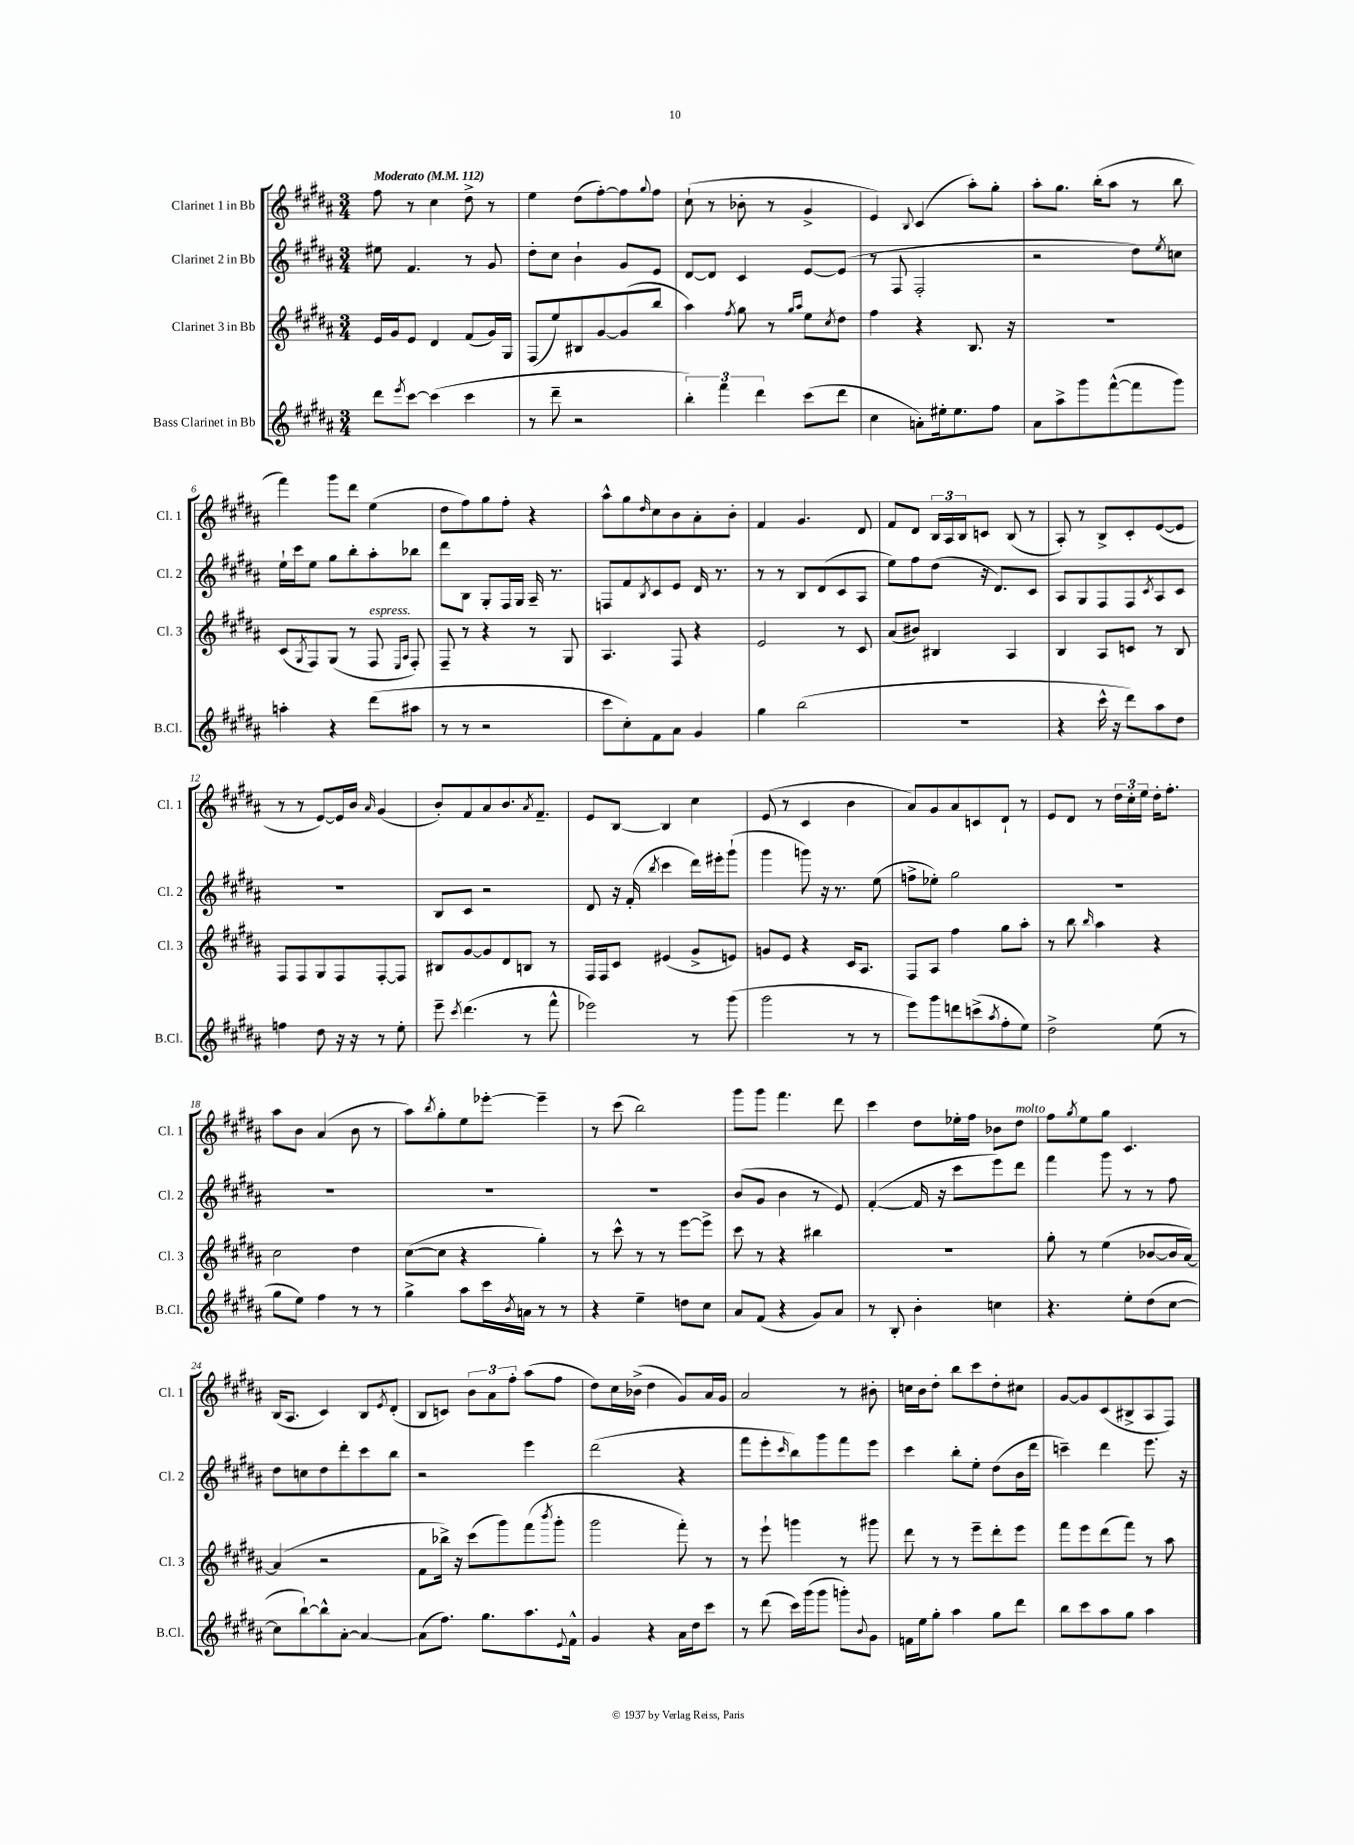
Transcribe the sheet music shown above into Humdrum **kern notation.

**kern	**kern	**kern	**kern
*staff4	*staff3	*staff2	*staff1
*clefG2	*clefG2	*clefG2	*clefG2
*k[f#c#g#d#a#]	*k[f#c#g#d#a#]	*k[f#c#g#d#a#]	*k[f#c#g#d#a#]
*M3/4	*M3/4	*M3/4	*M3/4
*MM112	*MM112	*MM112	*MM112
8ddd#\L	16e/LL	8ee#\	8ff#\
.	16g#/J	.	.
8qeee/	.	.	.
[8ccc#\J	8e/J	4.f#/	8r
(4ccc#\]	4d#/	.	4cc#\
4ccc#\	(8f#/L	8r	8dd#^\
.	16g#/L)	8g#/	8r
.	16G#/JJ	.	.
=	=	=	=
8r	(8F#/L	8dd#'\L	4ee\
8ddd#~\	8ee/)	8cc#\J	.
2r	8B#/	4b`\	(8dd#\L
.	[8g#/	.	[8ff#'\)
.	(8g#/]	8g#/L	8ff#\]
.	.	.	8qqgg#/
.	8bb/J	8e/J	8ff#\J
=	=	=	=
6bb'\)	4aa#\)	[8d#/L	(8cc#`\
.	.	8d#/]J	8r
6fff#\	.	.	.
.	8qff#/	.	.
.	8gg#\	4c#/	8b-'\
6ddd#\	.	.	.
.	8r	.	8r
.	16qqgg#/LL	.	.
.	16qqaa#/JJ	.	.
(8ccc#\L	8ee\L	[8e/L	4g#^/
.	8qcc#/	.	.
8ddd#\J	8dd#\J	(8e/]J	.
=	=	=	=
4cc#\	4ff#\	8r	4e/)
.	.	8F#/	.
.	.	.	8qqB/
8a'\L)	4r	2F#'/	(4c#/
16ee#'\k	.	.	.
8.ee#\	.	.	.
.	8.B/	.	8aa#'\L)
8ff#\J	.	.	8gg#'\J
.	16r	.	.
=	=	=	=
8a#\L	2.r	2r	8aa#'\L
8aa#^\	.	.	8.gg#\J
8ggg#\	.	.	.
.	.	.	(16bb'\LK
([8fff#^^\	.	.	8aa#\J
8fff#\]	.	8dd#\L)	8r
.	.	8qee/	.
8ggg#\J)	.	8cc\J	8bb\
=	=	=	=
4aa'\	(8c#/L	16ee`\LL	4fff#\)
.	.	16ccc#\J	.
.	8qG#/	.	.
.	8F#/)	8ee\J	.
4r	(8G#/J	8gg#\L	8ggg#\L
.	8r	8bb'\	8ddd#\J
(8ddd#\L	8F#/	8aa#'\	(4ee\
.	16qqE/LL	.	.
.	16qqA#/JJ	.	.
8aa#\J	8F#'/)	8bb-\J	.
=	=	=	=
8r	8F#~/	8ddd#\L	8dd#\L
8r	8r	8B\J	8ff#\)
2r	4r	8G#'/L	8gg#\
.	.	16F#/L	8ff#'\J
.	.	16G#/JJ	.
.	8r	16A#~/	4r
.	.	8.r	.
.	8G#/	.	.
=	=	=	=
8ccc#\L	4.A#/	8F/L	8aa#^^\L
8cc#'\)	.	8f#/	8gg#\
.	.	8qB/	16qqdd#/
8f#\	.	8c#/	8cc#\
8a#\J	8F#/	8e/J	8b\
4g#/	4r	16d#/	8a#'\
.	.	8.r	.
.	.	.	8b'\J
=	=	=	=
4gg#\	2e/	8r	4f#/
.	.	8r	.
(2bb\	.	8B/L	4.g#/
.	.	(8d#/	.
.	8r	8c#/	.
.	8c#/	8A#/J	8d#/
=	=	=	=
2.r	(8a#/L	8ee\L)	8f#/L
.	8b#/J)	8ff#\	8d#/J
.	4B#/	(8dd#\J	24B/LL
.	.	.	24A#/
.	.	.	24B/J
.	.	16r	8c/J
.	.	8.d#/L)	.
.	4A#/	.	(8B/
.	.	8c#/J	8r
=	=	=	=
4r	4B/	8A#/L	8A#'/)
.	.	8G#/	8r
16ccc#^^\	8A#/L	8F#/	8B^/L
16r	.	.	.
8ddd#\L)	8c/J	8F#/	8c#'/
.	.	8qc#/	.
8aa#\	8r	8A#/	([8e/
8dd#\J	8B/	8c#/J	8e/]J
=	=	=	=
4ff\	8F#/L	2.r	8r
.	8F#/	.	8r
8dd#\	8G#/	.	[8e/L)
16r	8F#/	.	16e/]L
16r	.	.	16b/JJ
.	.	.	16qqa#/
8r	[8F#'/	.	(4g#/
8ee'\	8F#/]J	.	.
=	=	=	=
8eee~\	8B#/L	8B/L	8b'/L)
8qccc#/	.	.	.
(4.ddd#\	[8g#/	8c#/J	8f#/
.	8g#/]	2r	8a#/
.	8d#/	.	8.b/
8r	8B/J	.	.
.	.	.	8qa#/
.	.	.	8.f#~/J
8fff#^^\	8r	.	.
=	=	=	=
2eee-\)	16F#/LL	8d#/	8e/L
.	16F#/J	.	.
.	8c#/J	16r	[8B/J
.	.	(16f#'/	.
.	.	8qbb/	.
.	(4e#/	4ccc#\	4B/]
8r	8g#^/L	16ddd#\LL)	4cc#\
.	.	16eee#'\J	.
(8ggg#\	8e/J)	(8ggg#`\J	.
=	=	=	=
2ggg#\	8g/L	4ggg#\	(8e/
.	8e/J	.	8r
.	4r	8ggg\)	4c#/
.	.	16r	.
.	.	8.r	.
8r	16c#/LK	.	4b\
.	8.A#/J	.	.
8r	.	(8ee\	.
=	=	=	=
8eee\L)	8F#/L	8ff^\L	8a#/L)
8ggg#\	8A#/J	8ee-'\J)	8g#/
8ddd\	4ff#\	2gg#\	8a#/
(8ccc^\	.	.	8c/
8qaa#/	.	.	.
8ff#'\	8gg#\L	.	8d#`/J
8ee\J)	8aa#'\J	.	8r
=	=	=	=
2dd#^\	8r	2.r	8e/L
.	8bb\	.	8d#/J
.	16qqbb/	.	.
.	4aa#\	.	8r
.	.	.	24dd#\LL
.	.	.	24cc#'\
.	.	.	24ee\JJ
(8ee\	4r	.	16dd#'\LK
.	.	.	8.ff#'\J
8r	.	.	.
=	=	=	=
8gg#\L	2cc#\	2.r	8aa#\L
8ee\J)	.	.	8b\J
4ff#\	.	.	(4a#/
8r	4dd#\	.	8b\
8r	.	.	8r
=	=	=	=
4gg#^\	([8cc#\L	2.r	8aa#\L)
.	.	.	8qbb/
.	8cc#\]J	.	8gg#'\
8aa#\L	4r	.	8ee\
16ccc#\L	.	.	[8eee-'\J
8qb/	.	.	.
16a\JJ	.	.	.
8r	4gg#'\)	.	4eee-~\]
8r	.	.	.
=	=	=	=
4r	8r	2.r	8r
.	8ccc#^^\	.	(8ccc#\
4ee~\	8r	.	2bb\)
.	8r	.	.
8dd\L	[8eee\L	.	.
8cc#\J	8eee^\]J	.	.
=	=	=	=
8a#/L	8ccc#\	(8b/L	8ggg#\L
(8f#/J	8r	8g#/J	8ggg#\J
4r	4r	4b\	4.fff#\
8g#/L)	4bb#\	8r	.
8a#/J	.	8e/)	8ddd#\
=	=	=	=
8r	2.r	([4f#'/	4ccc#\
8B'/	.	.	.
4b'\	.	16f#/]	8dd#\L
.	.	16r	.
.	.	8ccc#\L	16ee-'\L
.	.	.	16ff#\JJ
4cc\	.	8eee\)	8b-\L
.	.	8ddd#\J	8dd#\J
=	=	=	=
4.r	8gg#'\	4fff#\	8ff#\L
.	.	.	8qgg#/
.	8r	.	8ee\
.	(4ee\	8ggg#\	8gg#\J
8ee'\L	.	8r	4.c#/
(8dd#\	[8b-/L	8r	.
[8cc#\J	16b-/]L	8ff#\	.
.	[16a#/JJ)	.	.
=	=	=	=
8cc#\]L	(4a#/]	8dd#\L	(16B/LK
.	.	.	8.A#/J
[8bb`\)	.	8cc\	.
8bb^^\]	2r	8dd#\	4c#/)
[8a#'\J	.	8ddd#'\	.
4a#/_	.	8ccc#\	8B/L
.	.	.	8qe/
.	.	8bb\J	(8d#'/J
=	=	=	=
(8a#\]L	8f#\L	2r	8B/L
8.ff#\J)	16bb-^\Jk)	.	8c/J)
.	16r	.	.
.	(8ccc#\L	.	12b\L
8.gg#\L	.	.	.
.	.	.	12a#\
.	8ggg#\)	.	.
.	.	.	12ff#'\J
8.aa#\	(8fff#\	4eee\	(8aa#\L
.	8qbbb/	.	.
.	8ggg#'\J	.	8ff#\J
8qqe/	.	.	.
16f#^^\Jk	.	.	.
=	=	=	=
4g#/	2ggg#\	(2ddd#\	8dd#\L)
.	.	.	16cc#\L
.	.	.	(16b-^\JJ
4r	.	.	4dd#\
16a#\LL	8fff#'\)	4r	8g#/L)
16dd#\J	.	.	.
8ccc#\J	8r	.	16a#/L
.	.	.	16g#/JJ
=	=	=	=
8r	8r	8fff#\L	2a#/
(8ddd#\	8eee`\	8eee'\	.
.	.	16qqccc#/	.
16ccc#\LL)	4ggg\	8bb\)	.
(16ggg#\J	.	.	.
8ggg#\J	.	8ggg#\	.
8ggg'\L)	8r	8fff#\	8r
8qqb/	.	.	.
8g#\J	8ggg#\	8eee\J	8b#'\
=	=	=	=
16f\LL	8ddd#\	4ccc#\	16cc\LL
16ee\J	.	.	16b\J
8gg#'\J	8r	.	8dd#'\J
4aa#\	8r	8bb'\L	8bb\L
.	8eee~\L	8ee'\J	8ccc#\
8gg#\L	8ddd#'\	(8dd#\L	8dd#'\
8ddd#\J	8eee\J	16b\L	8cc#\J
.	.	16ddd#\JJ	.
=	=	=	=
8bb\L	8fff#\L	4ccc~\)	[8g#/L
8ccc#\	8eee\	.	8g#/]
8aa#\	(8ddd#\	4ddd#\	(8c#/
8gg#\J	8fff#\J)	.	8B#^/
4aa#\	8r	8.eee\	8A#/
.	8aa#\	.	8F#/J)
.	.	16r	.
==	==	==	==
*-	*-	*-	*-
